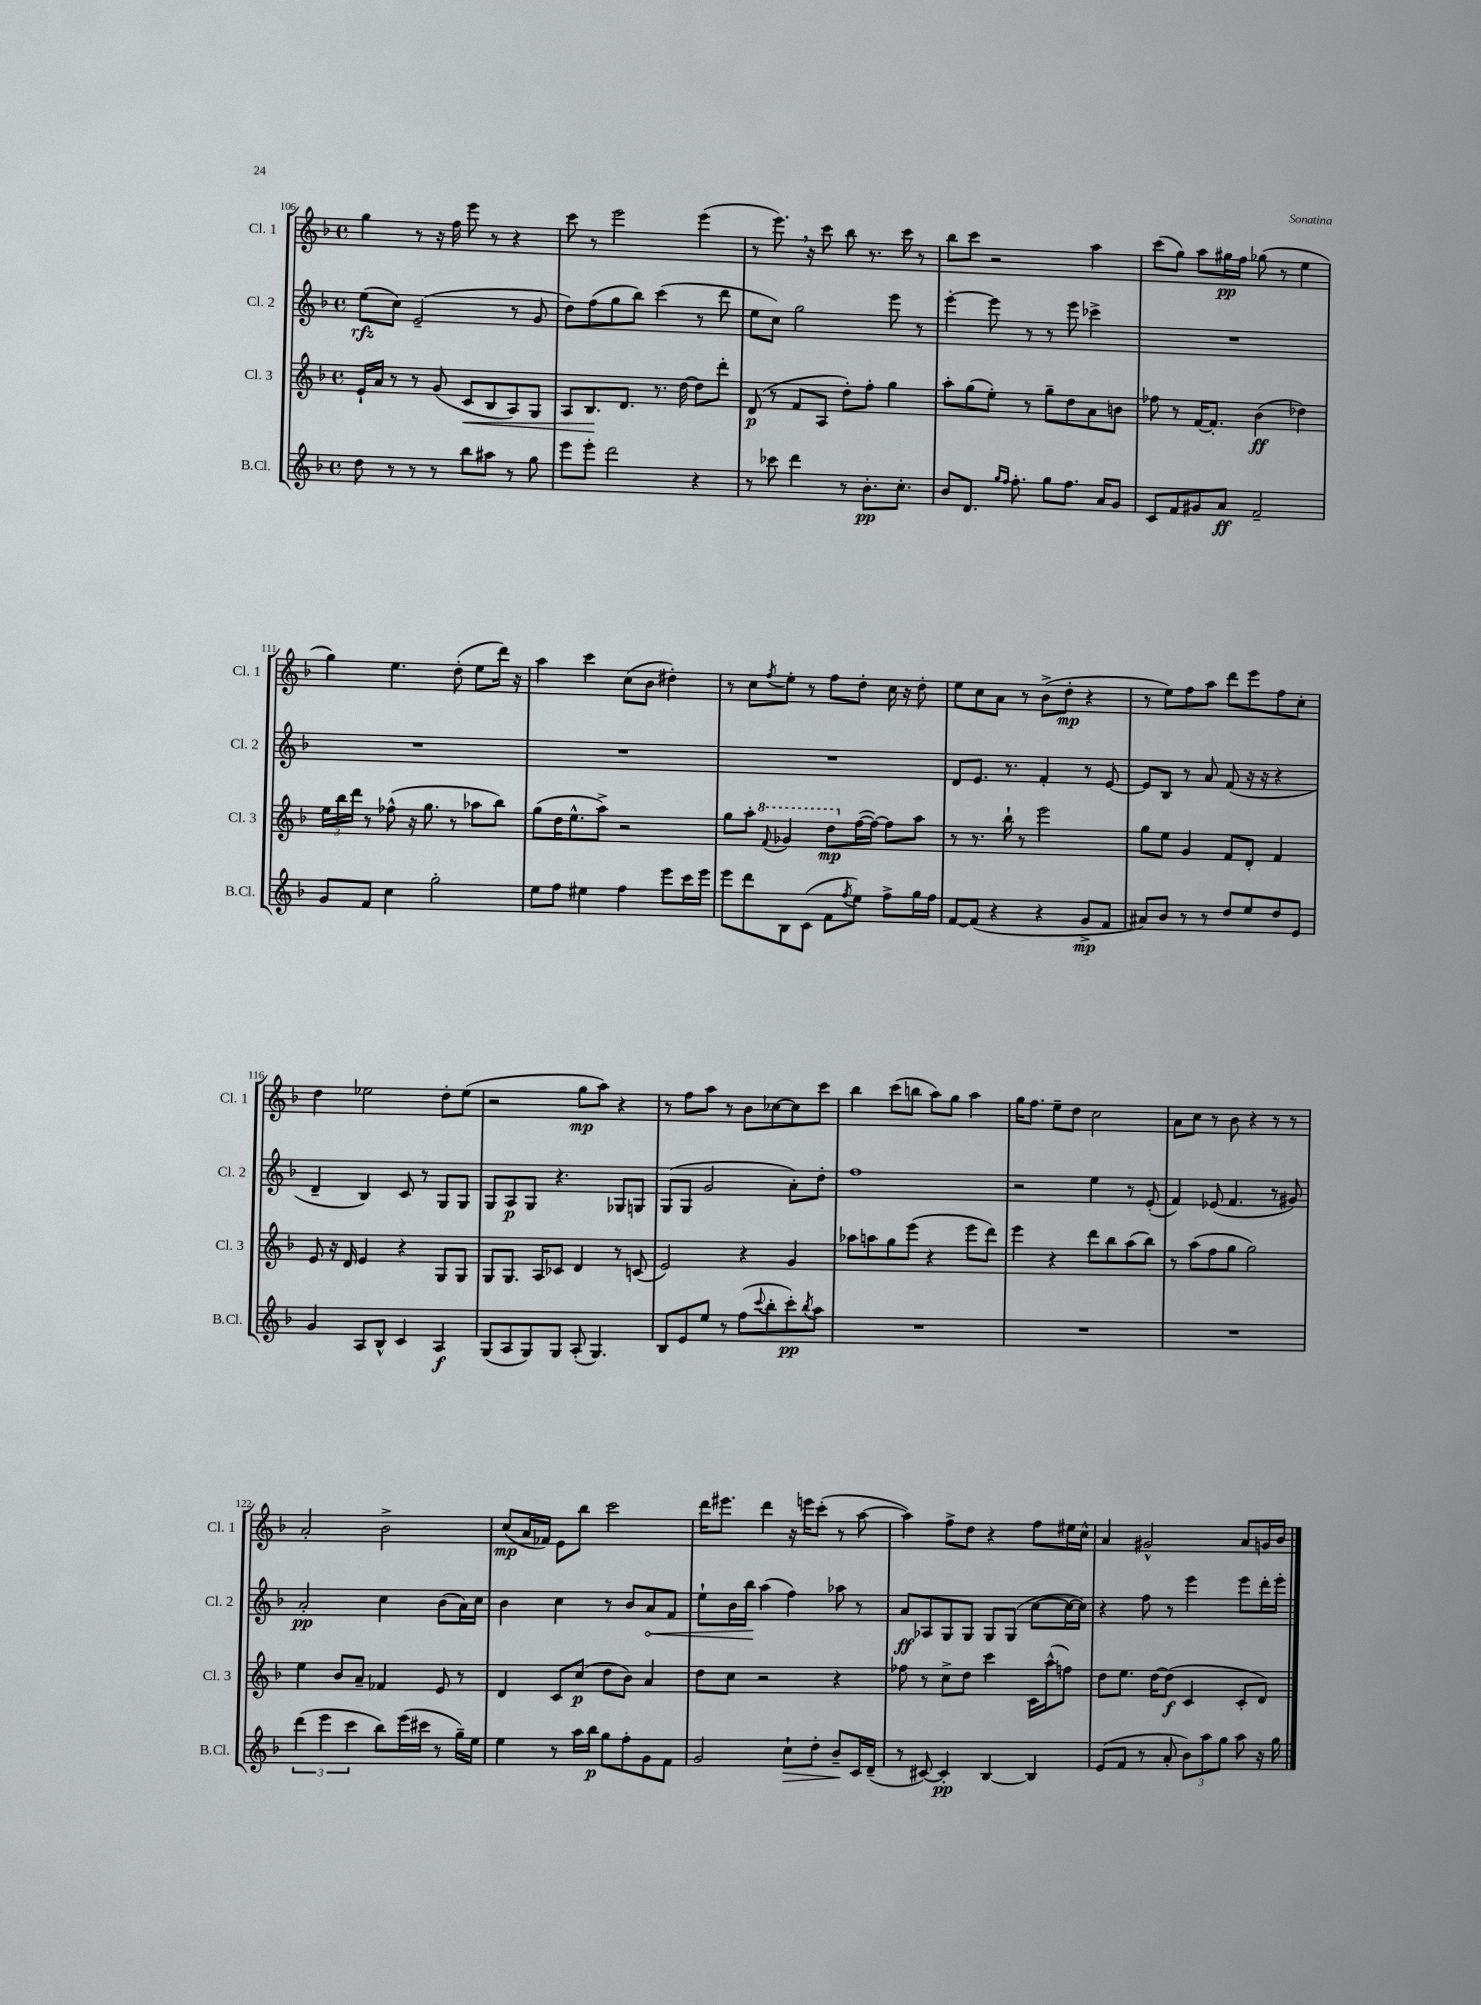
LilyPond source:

<<
\new StaffGroup <<
\new Staff = "s0" \with { instrumentName = "Cl. 1" shortInstrumentName = "Cl. 1" } {
    \clef treble \key f \major \defaultTimeSignature \time 4/4
    g''4 r8 r16 f''16 e'''8 r8 r4 |
    c'''8 r8 e'''2 e'''4( |
    r8 e'''8.) \breathe r16 c'''8 bes''8 r8. c'''16 r8 |
    bes''8 c'''8 r2 a''4 |
    c'''8( g''8) a''8 gis''16\pp f''16 ges''8( r8 e''4 |
    g''4) e''4. d''8-.( e''8 d'''16) r16 |
    a''4 c'''4 c''8( bes'8 dis''4-.) |
    r8 c''8 \acciaccatura { f''8 } e''8-. r8 f''8 d''8-. c''16 r16 d''8-. |
    e''8 c''8 a'8 r8 bes'8->( d''8-.\mp r4 |
    r8 e''8) f''8 a''8 d'''8 e'''8 f''8 c''8-. |
    d''4 ees''2 d''8-. ees''8( |
    r2 g''8\mp a''8) r4 |
    r8 f''8 a''8 r8 bes'8 ces''8~ ces''8 c'''8 |
    bes''4 c'''8( b''8 a''8) g''8 a''4 |
    g''16 f''8. e''8-- d''8 c''2 |
    a'8 c''8 r8 bes'8 r4 r8 r8 |
    a'2-. bes'2-> |
    c''8\mp( a'16 fes'16) e'8 bes''8 c'''2 |
    d'''16 eis'''8. d'''4 r16 e'''16 c'''8-.( r8 a''8~ |
    a''4) f''8-> d''8 r4 f''8 eis''16 c''16-^ |
    a'4 gis'2-^ a'8 g'16 bes'16 \bar "|." |
}
\new Staff = "s1" \with { instrumentName = "Cl. 2" shortInstrumentName = "Cl. 2" } {
    \clef treble \key f \major \defaultTimeSignature \time 4/4
    e''8\rfz( c''8) e'2--( r8 g'8 |
    d''8) f''8( g''8 bes''8) c'''4( r8 d'''8 |
    e''8 c''8) g''2 e'''8 r8 |
    e'''4~-. e'''8 r8 r8 e'''8 ces'''4-> |
    R1 |
    R1 |
    R1 |
    R1 |
    d'8 e'8. r8. f'4-. r8 e'8~ |
    e'8 bes8 r8 a'8 f'8( r16 r16 r4 |
    d'4-- bes4) c'8 r8 g8 g8 |
    g8 a8\p g8 r4. ges8 g8 |
    g8( g8 g'2 a'8-.) d''8-. |
    f''1 |
    r2 e''4 r8 e'8-.( |
    f'4) ees'8( f'4. r8 gis'8) |
    a'2-.\pp c''4 bes'8( a'16) c''16 |
    bes'4 c''4 r8 bes'8 \once \override Hairpin.circled-tip = ##t a'8\< f'8 |
    e''8-! bes'16 bes''16\! a''4( f''4) aes''8 r8 |
    a'8\ff aes8 g8 g8 g8 g8( c''8~ c''16~ c''16) |
    r4 f''8 r8 e'''4 e'''8 d'''16-. e'''16-. \bar "|." |
}
\new Staff = "s2" \with { instrumentName = "Cl. 3" shortInstrumentName = "Cl. 3" } {
    \clef treble \key f \major \defaultTimeSignature \time 4/4
    e'16-! a'16 r8 r8 g'8( c'8\< bes8 a8) g8 |
    a8 bes8.\! d'8. r8. d''16~ d''8 d'''8-. |
    d'8\p( r8 f'8 a8 d''8-.) f''8-. g''4 |
    a''8-. g''8( e''8-.) r8 g''8-- d''8 a'8 b'8 |
    fes''8 r8 f'16~ f'8.-. bes'4\ff( des''4) |
    \tuplet 3/2 { e''16 bes''16 d'''16 } r8 fes''8-^( r16 g''8. r8 aes''8 bes''8) |
    g''8( d''16 e''8.-^ a''8->) r2 |
    g''8 a''8-. \ottava #1 \appoggiatura { f''8 } ges''4 d'''8\mp \ottava #0 f''16~( f''16~) f''8 a''8 |
    r8 r8. bes''16-! r8 e'''2 |
    g''8 e''8 g'4 f'8 d'8-. f'4 |
    e'8 r16 d'16 e'4 r4 g8 g8 |
    g8 g8. a16 ces'8 d'4 r8 c'8( |
    e'2) r4 g'4 |
    aes''8 a''8 g''8 e'''8( r4 e'''8 d'''8) |
    e'''4 r4 d'''8 bes''8 a''8( bes''8) |
    r8 a''8( f''8 g''8 g''2) |
    e''4 bes'8 a'8-- fes'4 e'8 r8 |
    d'4 c'8 c''8\p( d''8 bes'8) a'4 |
    d''8 c''8 r2 r4 |
    fes''8 r8 c''8-> d''8 c'''4 c'16 a''16-^( f''8) |
    d''8 e''8. d''16~ d''8\f( c'4 c'8-. d'8) \bar "|." |
}
\new Staff = "s3" \with { instrumentName = "B.Cl." shortInstrumentName = "B.Cl." } {
    \clef treble \key f \major \defaultTimeSignature \time 4/4
    d''8 r8 r8 r8 bes''8 ais''8 r8 g''8 |
    e'''8 e'''8-. d'''2 r4 |
    r8 ces'''8 d'''4 r8 bes'8.-.\pp c''8.-. |
    bes'8 d'8. \grace { g''16 f''16 } f''8.-. g''8 f''8. a'16 g'8 |
    c'8 f'8 gis'8 a'8\ff f'2-- |
    g'8 f'8 c''4 g''2-. |
    e''8 f''8 eis''4 f''4 e'''8 c'''16 e'''16 |
    e'''8 d'''8 bes8 c'8( f'8 \acciaccatura { f''8 } e''8) f''8-> g''16 f''16 |
    f'8~ f'8( r4 r4 g'8->\mp f'8 |
    ais'8) bes'8 r8 r8 d''8 e''8 d''8 e'8 |
    g'4 a8 bes8-^ c'4 a4\f |
    g8( a8 g8) g8 a8-.( g4.) |
    bes8 e'8 e''8 r8 f''8( \appoggiatura { c'''8 } bes''8-. c'''8-.\pp) \acciaccatura { bes''8 } a''8 |
    R1 |
    R1 |
    R1 |
    \tuplet 3/2 { d'''4( e'''4 c'''4 } bes''8) e'''16( cis'''16 r8 g''16--) e''16 |
    e''4 r8 a''16 bes''16\p g''8 f''8-. g'8 f'8 |
    g'2 c''8-!\> d''8-. bes'8--\! c'16 d'16--( |
    r8 cis'8~) cis'4-.\pp bes4~ bes4 |
    e'8( f'8 r8 a'8-. \tuplet 3/2 { bes'8) a''8 g''8 } a''8 r16 g''16 \bar "|." |
}
>>
>>
\layout { \context { \Score currentBarNumber = #106 } }
